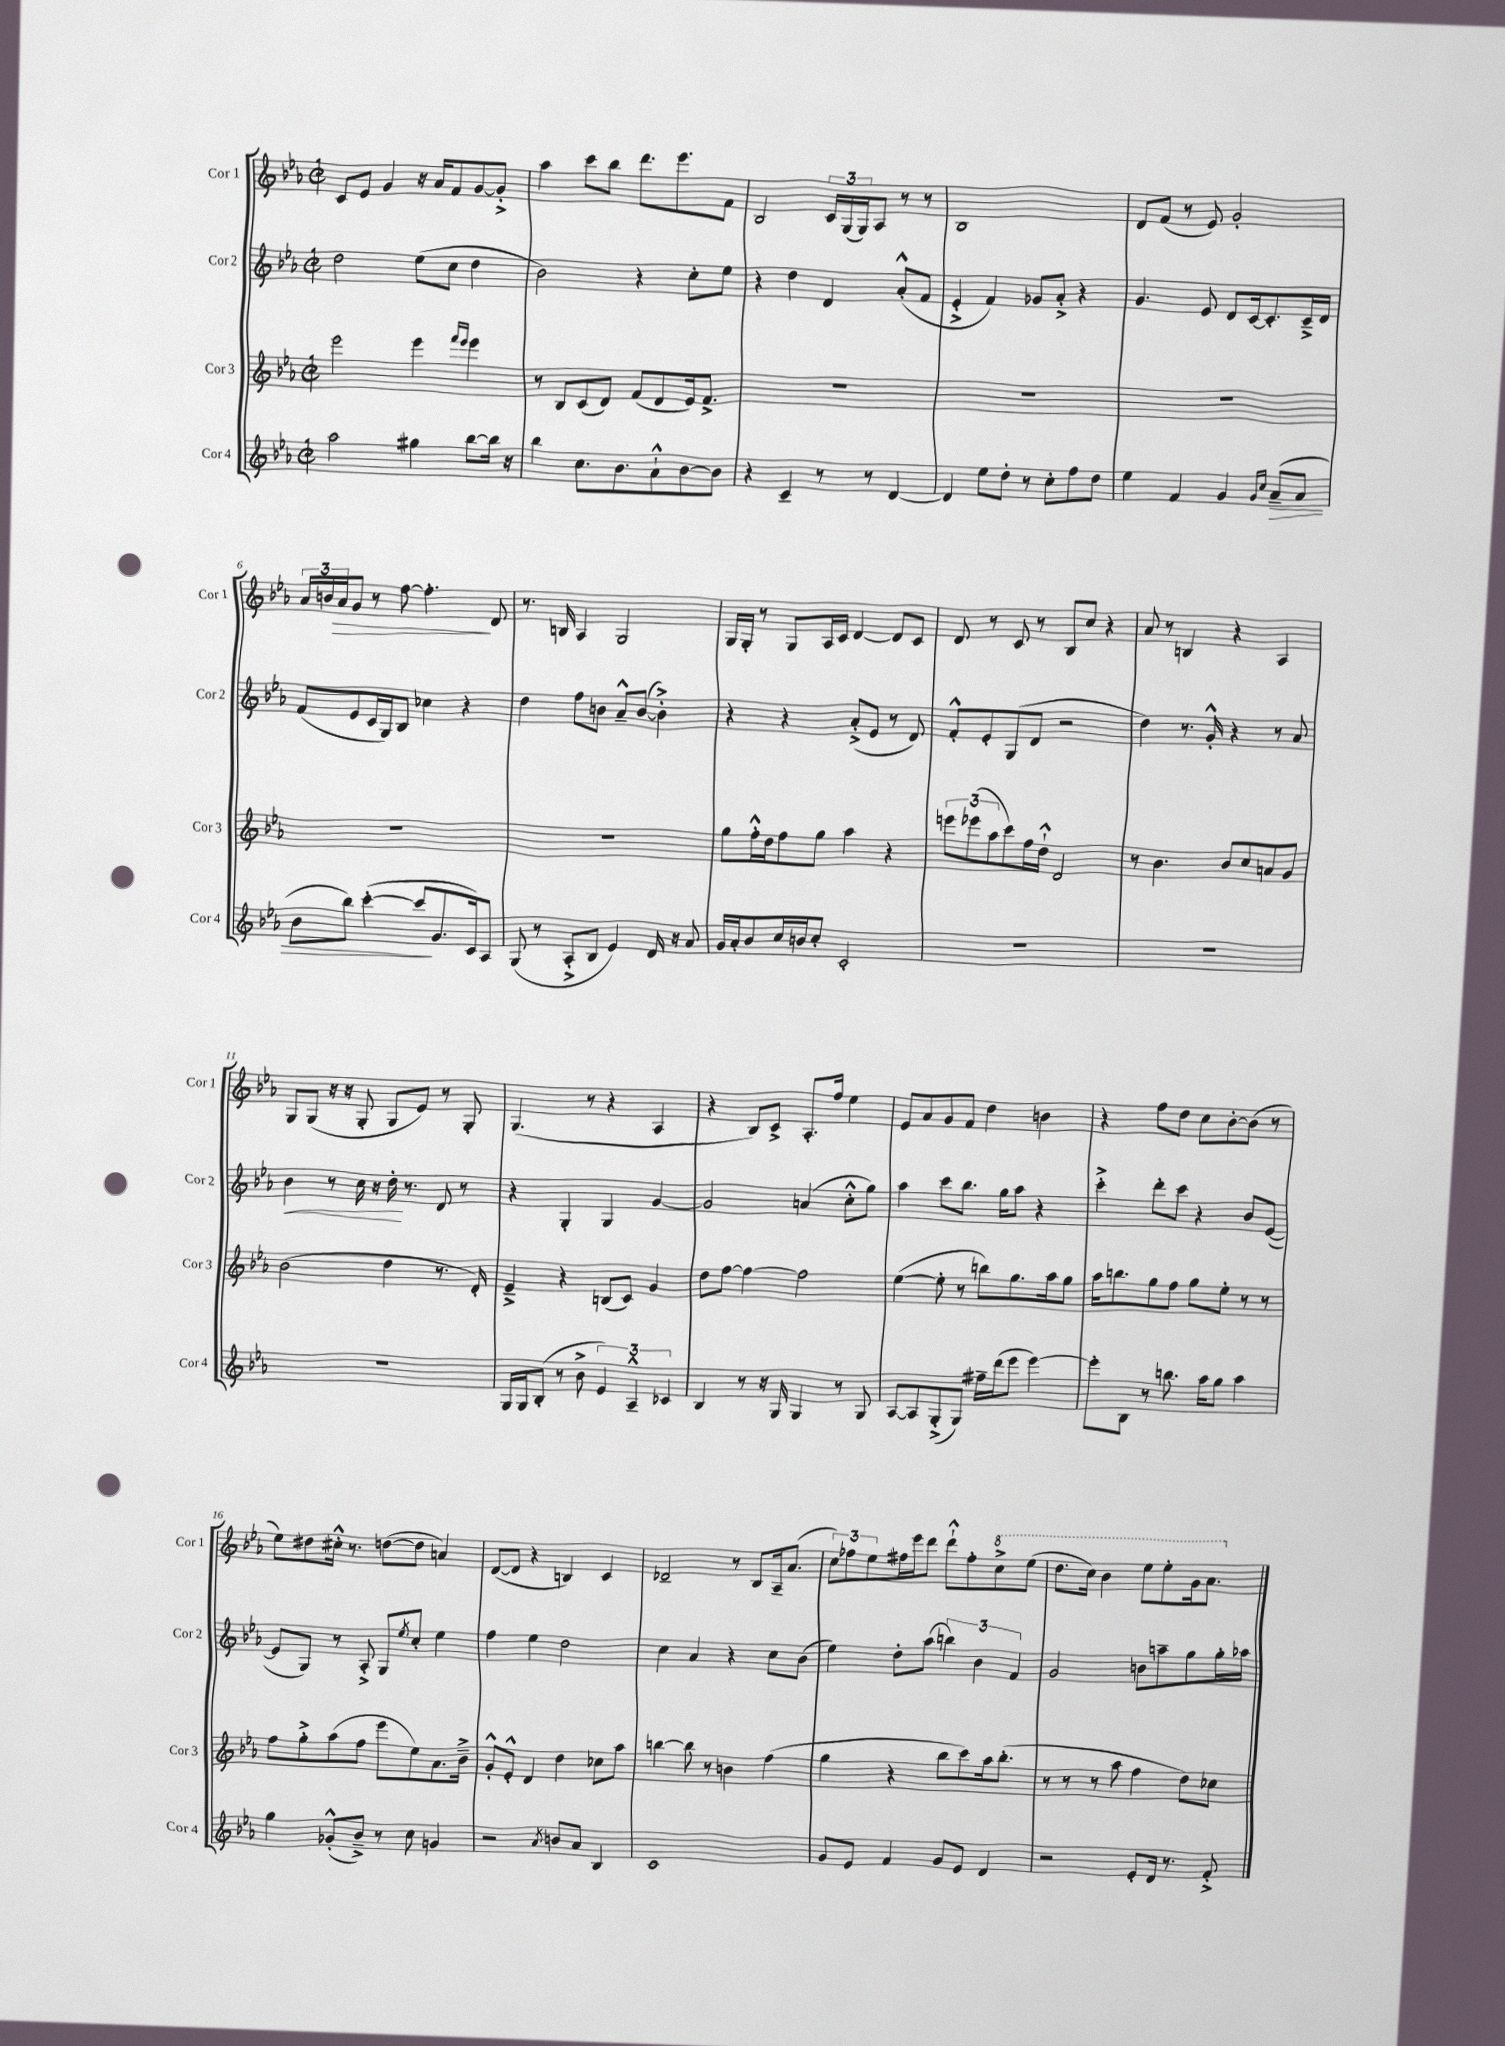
<<
\new StaffGroup <<
\new Staff = "s0" \with { instrumentName = "Cor 1" shortInstrumentName = "Cor 1" } {
    \clef treble \key ees \major \defaultTimeSignature \time 2/2
    c'8 ees'8 g'4 r16 aes'16 f'8 g'8~ g'8-.-> |
    aes''4 c'''8 bes''8 d'''8. ees'''8. f'8 |
    bes2 \tuplet 3/2 { c'16 g16( g16) } aes8 r8 r8 |
    bes1 |
    d'8 f'8( r8 ees'8) g'2-. |
    \tuplet 3/2 { aes'16 b'16 aes'16\> } g'8 r8 f''8~ f''4.-.\! d'8 |
    r8. b16 aes4 g2 |
    g16 g16-. r8 g8 aes16 c'16 d'4~ d'8 c'8 |
    d'8 r8 c'8 r8 bes8 c''8 r4 |
    aes'8 r8 b4 r4 aes4 |
    g8 g8( r16 r16 g8-. g8 ees'8) r8 g8-. |
    g4.( r8 r4 aes4 |
    r4 bes8) c'8-> aes8.-. f''16 ees''4 |
    ees'8 aes'8 g'8 f'8 d''4 b'4 |
    r4 f''8 d''8 c''8 bes'8~-. bes'8( r8 |
    ees''8) dis''8 cis''16-.-^ r8. d''8~( d''8 a'4) |
    d'8~( d'8 r4 b4) c'4 |
    des'2-- r8 bes8 aes16-- aes'8.( |
    \tuplet 3/2 { c''8) fes''8 ees''8 } fis''16 ees'''16 d'''8 d'''8-!-^ fis''8-. \ottava #1 c'''8-> ees'''8( |
    d'''8. c'''16) bes''4 ees'''8 ees'''8-. g''16 aes''8. \ottava #0 \bar "|." |
}
\new Staff = "s1" \with { instrumentName = "Cor 2" shortInstrumentName = "Cor 2" } {
    \clef treble \key ees \major \defaultTimeSignature \time 2/2
    d''2 ees''8( c''8 d''4 |
    bes'2) r4 c''8-. ees''8 |
    r4 d''4 d'4 aes'8-.-^( f'8 |
    ees'4-.-> f'4) ges'8 aes'8-.-> r4 |
    g'4. ees'8 d'8 c'16~ c'8.-. c'16---> d'16 |
    f'8( ees'8 c'16 g16) bes8 ces''4 r4 |
    d''4 f''8 b'8 aes'8---^ b'8~( b'4-.->) |
    r4 r4 aes'8-.->( ees'8 r8 d'8) |
    f'8-.-^ ees'8-. g8( d'8 r2 |
    d''4) r8. g'16-.-^ r4 r8 aes'8 |
    bes'4\< r8 c''16 r16 d''16-.\! r8. d'8 r8 |
    r4 g4-. g4 g'4~ |
    g'2 a'4( c''8-.-^ g''8) |
    aes''4 c'''8 bes''8. g''16 aes''8 r4 |
    c'''4-.-> d'''8-. c'''8 r4 bes'8 ees'8~( |
    ees'8 g8) r8 aes8-.-> g8 \acciaccatura { ees''8 } c''8-. ees''4 |
    f''4 ees''4 d''2 |
    c''4 aes'4 r4 c''8 bes'8( |
    ees''4) d''8-. aes''8( \tuplet 3/2 { b''4) bes'4 f'4 } |
    g'2 b'8 a''8-- g''8 g''16-. aes''16 \bar "|." |
}
\new Staff = "s2" \with { instrumentName = "Cor 3" shortInstrumentName = "Cor 3" } {
    \clef treble \key ees \major \defaultTimeSignature \time 2/2
    ees'''2 ees'''4 \grace { f'''16 ees'''16 } ees'''4 |
    r8 bes8 c'8( d'8) f'8( d'8 ees'16) f'8.-> |
    R1 |
    R1 |
    R1 |
    R1 |
    R1 |
    g''8 f''16-.-^ d''16 f''8 g''8 aes''4 r4 |
    \tuplet 3/2 { e'''8 ees'''8( aes''8 } c'''8) f''16 d''16-!-^ d'2 |
    r8 bes'4. bes'8 c''8 a'8 g'8 |
    bes'2( d''4 r8. d'16-.) |
    ees'4---> r4 b8( c'8) g'4 |
    d''8 f''8~ f''4~ f''2 |
    ees''4~( ees''8-. r8 b''8) g''8. aes''16 g''8 |
    aes''16 b''8. g''8 f''8 g''8 ees''8-. r8 r8 |
    f''8 g''8-.-> aes''8( f''8 ees'''8 ees''8) aes'8. bes'16---> |
    g'8-.-^ ees'8-.-^ d'4 d''4 ces''8 aes''8 |
    b''4~ b''8 r8 b'4 f''4( |
    g''4 r4 bes''8 c'''8) aes''16 bes''8.-.( |
    r8 r8 r8 aes''8 f''4 d''8) ces''8 \bar "|." |
}
\new Staff = "s3" \with { instrumentName = "Cor 4" shortInstrumentName = "Cor 4" } {
    \clef treble \key ees \major \defaultTimeSignature \time 2/2
    aes''2 gis''4 bes''8~ bes''16 r16 |
    bes''4 c''8. bes'8. aes'8-!-^ bes'8~ bes'8 |
    r4 c'4-- r8 r8 d'4~ |
    d'4 ees''8 d''8-. r8 c''8-. f''8 d''8 |
    ees''4 f'4 g'4 \grace { g'16 c''16 } aes'8--\>( aes'8 |
    bes'8 bes''8) c'''4~-.( c'''8\! g'8. c'16) aes8 |
    g8( r8 aes8-.-> bes8 ees'4) d'16 r16 aes'8 |
    g'16 aes'16-. bes'8 c''16 b'16 c''8-. c'2-. |
    R1 |
    R1 |
    R1 |
    g16 g16 bes8-.( r8 bes'8-> \tuplet 3/2 { ees'4) aes4---^ ces'4 } |
    bes4 r8 r16 g16 g4 r8 g8 |
    aes8~ aes8 g8-.->( g8) fis''16-- d'''16( ees'''8 ees'''4~) |
    ees'''8-. bes8 r8 b''8. aes''16 g''8 aes''4 |
    g''4 ges'8-.-^( bes'8--->) r8 c''8 g'4 |
    r2 \acciaccatura { aes'8 } b'8 aes'8 bes4 |
    c'1 |
    g'8 ees'8 f'4 g'8 ees'8 d'4 |
    r2 ees'8-. d'16 r8. f'8-.-> \bar "|." |
}
>>
>>
